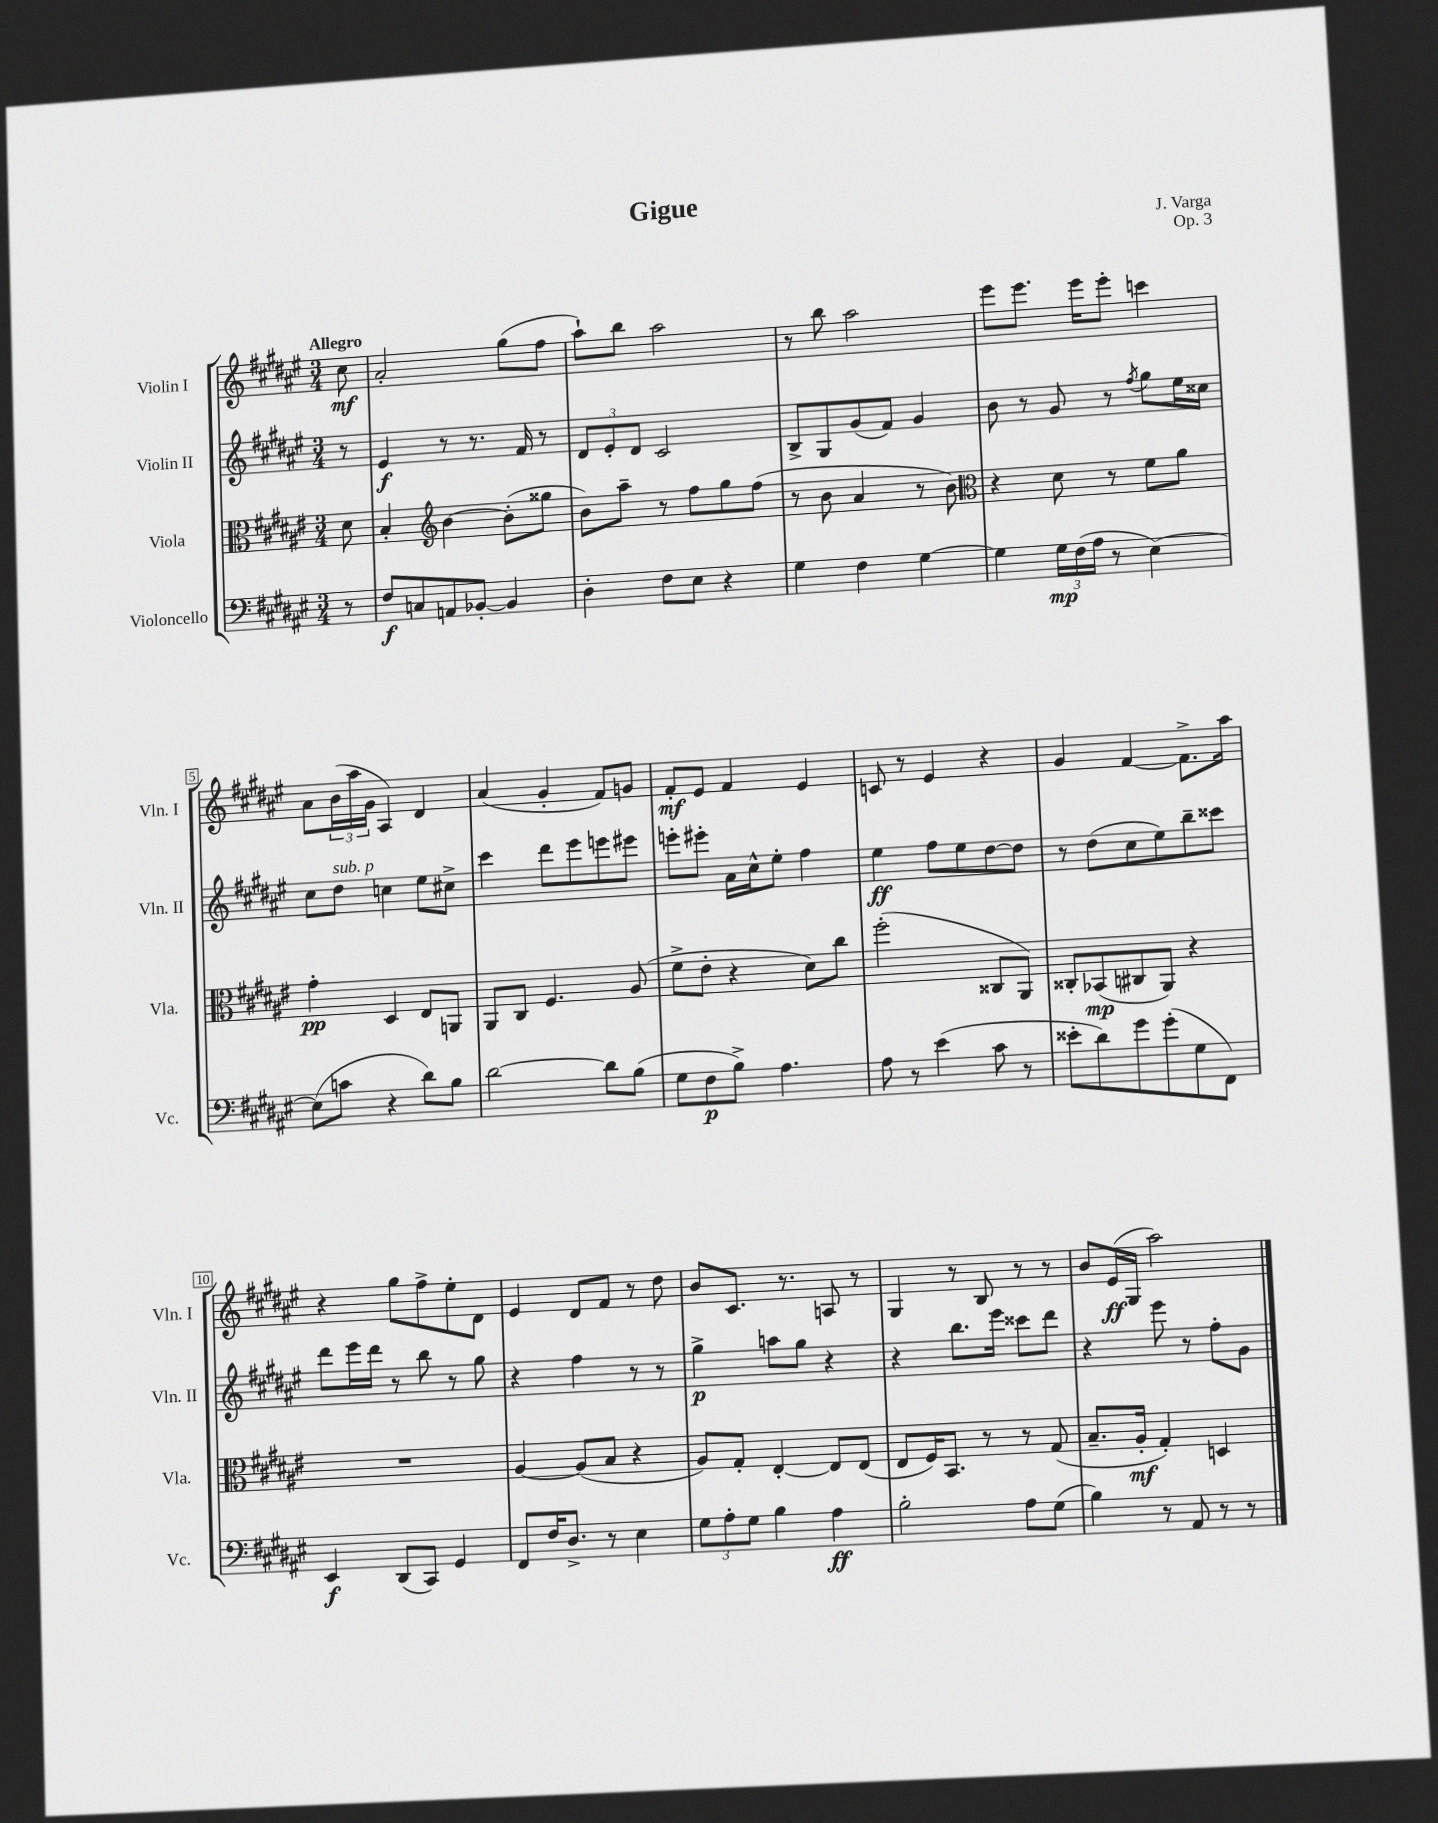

**kern	**kern	**kern	**kern
*staff4	*staff3	*staff2	*staff1
*clefF4	*clefC3	*clefG2	*clefG2
*k[f#c#g#d#a#e#]	*k[f#c#g#d#a#e#]	*k[f#c#g#d#a#e#]	*k[f#c#g#d#a#e#]
*M3/4	*M3/4	*M3/4	*M3/4
8r	8d#	8r	8cc#
=	=	=	=
8F#	4B'	4e#	2a#'
8C	.	.	.
*	*clefG2	*	*
8AA	[4b	8r	.
[8BB-'	.	8.r	.
4BB-]	(8b']	.	(8gg#
.	.	16f#	.
.	8gg##	8r	8ff#
=	=	=	=
4D#'	8b)	12d#	8aa#`)
.	.	12e#'	.
.	8aa#~	.	8bb
.	.	12d#	.
8F#	8r	2c#	2aa#
8E#	8ff#	.	.
4r	8gg#	.	.
.	(8ff#	.	.
=	=	=	=
4G#	8r	8B^	8r
.	8b	8G#	8bb
4F#	4a#	(8g#	2aa#
.	.	8f#)	.
[4G#	8r	4g#	.
.	8b)	.	.
=	=	=	=
*	*clefC3	*	*
4G#]	4r	8b	8eee#
.	.	8r	8.eee#
24G#	8d#	8g#	.
(24F#	.	.	.
.	.	.	16eee#
24A#	.	.	.
8r	8r	8r	8eee#'
.	.	8qff#	.
[4E#)	8f#	8gg#	4ccc
.	8a#	16ee#	.
.	.	16cc##	.
=	=	=	=
(8E#]	4g#'	8cc#	8a#
8c	.	8dd#	(24b
.	.	.	24aa#
.	.	.	24g#
4r	4D#	4cc	4A#)
8d#)	8E#	8ee#	4d#
8B	8AA	8cc#^	.
=	=	=	=
[2d#	8AA#	4ccc#	(4a#
.	8C#	.	.
.	4.F#	8ddd#	4g#'
.	.	8eee#	.
8d#]	.	8eee	8f#)
(8B	(8A#	8eee#	8g
=	=	=	=
8G#	8f#^	8eee'	8f#'
8F#	8e#'	8eee#'	8e#
8B^)	4r	16a#	4f#
.	.	16cc#^^	.
4.A#	.	8ee#'	.
.	8d#)	4ff#	4e#
.	8cc#	.	.
=	=	=	=
8A#	(2ff#'	4ee#	8c
8r	.	.	8r
(4e#	.	8ff#	4e#
.	.	8ee#	.
8c#	8C##	[8dd#	4r
8r	8AA#)	8dd#]	.
=	=	=	=
8e##'	8C##'	8r	4g#
8d#)	(8BB-	(8dd#	.
8g#	8C#	8cc#	[4f#
(8g#'	8AA#)	8ee#)	.
8G#	4r	8bb~	8.f#^]
8FF#)	.	8ccc##	.
.	.	.	16aa#
=	=	=	=
4EE#	2.r	8ddd#	4r
.	.	16eee#	.
.	.	16ddd#	.
(8DD#	.	8r	8gg#
8CC#)	.	8bb	8ff#^
4GG#	.	8r	8ee#'
.	.	8gg#	8d#
=	=	=	=
8FF#	[4A#	4r	4e#
16F#	.	.	.
8.D#^	.	.	.
.	(8A#]	4ff#	8d#
8r	8B	.	8f#
4E#	4r	8r	8r
.	.	8r	8dd#
=	=	=	=
12G#	8A#)	4gg#^	8b
12A#'	.	.	.
.	8G#'	.	8.c#
12G#	.	.	.
4B	[4E#'	8aa	.
.	.	.	8.r
.	.	8gg#	.
4A#	8E#]	4r	8A
.	(8E#	.	8r
=	=	=	=
2B'	8E#	4r	4G#
.	16F#)	.	.
.	8.BB	.	.
.	.	8.bb	8r
.	8r	.	8B
.	.	16eee#	.
8A#	8r	8ccc##	8r
(8G#	(8G#	8ddd#	8r
=	=	=	=
4B)	8.B~	4r	8b
.	.	.	(16e#
.	16A#'	.	16G#
8r	4G#')	8eee#	2aa#)
8AA#	.	8r	.
8r	4D	8ff#'	.
8r	.	8g#	.
==	==	==	==
*-	*-	*-	*-
